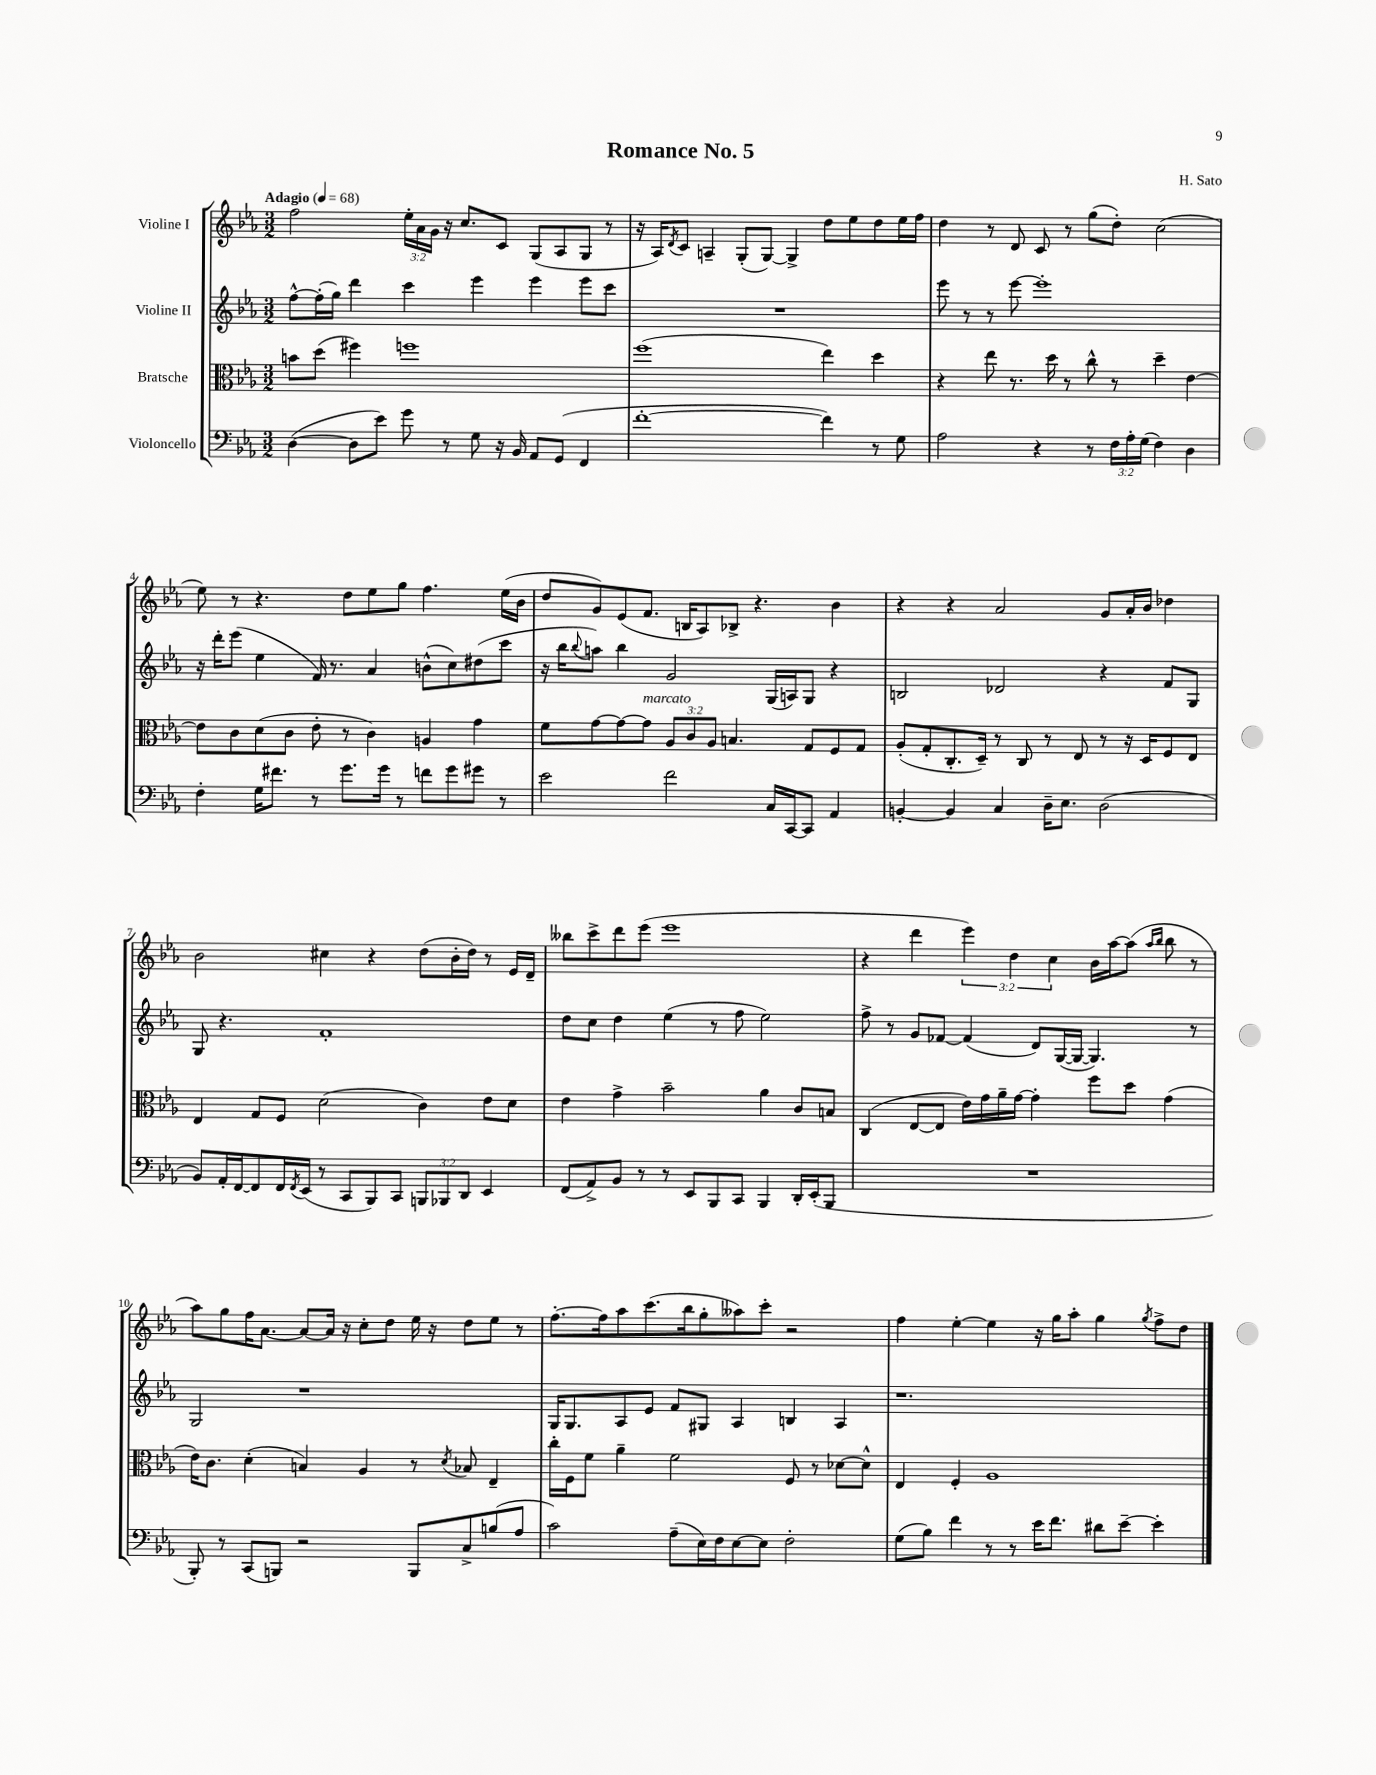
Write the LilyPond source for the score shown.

\header { title = "Romance No. 5" composer = "H. Sato" }
<<
\new StaffGroup <<
\new Staff = "s0" \with { instrumentName = "Violine I" } {
    \clef treble \key ees \major \numericTimeSignature \time 3/2 \override Staff.TupletNumber.text = #tuplet-number::calc-fraction-text \tempo "Adagio" 4 = 68
    f''2 \tuplet 3/2 { ees''16-. aes'16 g'16 } r16 c''8. c'8 g8( aes8 g8 r8 |
    r16 aes16) \acciaccatura { d'8 } c'8 a4-- g8-.( g8~) g4-> d''8 ees''8 d''8 ees''16 f''16 |
    d''4 r8 d'8 c'8 r8 g''8( d''8-.) c''2( |
    ees''8) r8 r4. d''8 ees''8 g''8 f''4. ees''16( bes'16 |
    d''8 g'8) ees'8( f'8. b16 aes8) bes8-> r4. bes'4 |
    r4 r4 aes'2 g'8 aes'16-. bes'16 des''4 |
    bes'2 cis''4 r4 d''8( bes'16-. d''16) r8 ees'16 d'16-- |
    beses''8 c'''8-> d'''8 ees'''8( ees'''1 |
    r4 d'''4 \tuplet 3/2 { ees'''4) d''4 c''4 } bes'16 aes''16~ aes''8( \grace { aes''16 bes''16 } bes''8 r8 |
    aes''8) g''8 f''16 aes'8.~ aes'8~ aes'16 r16 c''8-. d''8 ees''16 r16 d''8 ees''8 r8 |
    f''8.~-. f''16 aes''8 c'''8.( bes''16 g''8-. aeses''8) c'''8-. r2 |
    f''4 ees''4~-. ees''4 r16 g''16 aes''8-. g''4 \acciaccatura { g''8 } f''8-> d''8 \bar "|." |
}
\new Staff = "s1" \with { instrumentName = "Violine II" } {
    \clef treble \key ees \major \numericTimeSignature \time 3/2
    f''8~-^ f''16-.( g''16) d'''4 c'''4 ees'''4 ees'''4 ees'''8 c'''8 |
    R1. |
    ees'''8 r8 r8 ees'''8~ ees'''1-. |
    r16 d'''16-. ees'''8( ees''4 f'16) r8. aes'4 b'8-^( c''8) dis''8( c'''8 |
    r16 bes''16 \appoggiatura { bes''8 } a''8) bes''4 g'2 g16( a16) g8 r4 |
    b2 des'2 r4 f'8 g8 |
    g8 r4. f'1-. |
    d''8 c''8 d''4 ees''4( r8 f''8 ees''2) |
    f''8-> r8 g'8 fes'8~ fes'4( d'8) g16~( g16~ g4.) r8 |
    g2 r1 |
    g16 g8. aes8 ees'8 f'8 gis8 aes4 b4 aes4 |
    r1. \bar "|." |
}
\new Staff = "s2" \with { instrumentName = "Bratsche" } {
    \clef alto \key ees \major \numericTimeSignature \time 3/2 \override Staff.TupletNumber.text = #tuplet-number::calc-fraction-text
    b'8 d''8( fis''4) f''1 |
    f''1( ees''4) d''4 |
    r4 ees''8 r8. d''16 r8 c''8-^ r8 d''4-- ees'4~ |
    ees'8 c'8 d'8( c'8 ees'8-. r8 c'4) a4 g'4 |
    f'8 g'8~ g'8~ g'8^\markup { \italic "marcato" } \tuplet 3/2 { aes8 c'8 aes8 } b4. g8 f8 g8 |
    aes8-.( g8-. c8.-. d16--) r8 c8 r8 ees8 r8 r16 d16 f8 ees8 |
    ees4 g8 f8 d'2( c'4) ees'8 d'8 |
    ees'4 g'4-> bes'2-- aes'4 c'8 b8 |
    c4( ees8~ ees8 ees'16) g'16 aes'16-- g'16~ g'4-. f''8 d''8 g'4( |
    ees'16) c'8. d'4-.( b4) aes4 r8 \acciaccatura { d'8 } bes8 ees4-- |
    c''16-. f16 f'8 aes'4-- f'2 f8 r8 des'8~ des'8-^ |
    ees4 f4-. aes1 \bar "|." |
}
\new Staff = "s3" \with { instrumentName = "Violoncello" } {
    \clef bass \key ees \major \numericTimeSignature \time 3/2 \override Staff.TupletNumber.text = #tuplet-number::calc-fraction-text
    d4~( d8 ees'8) g'8 r8 g8 r16 bes,16 aes,8 g,8( f,4 |
    f'1~-. f'4) r8 g8 |
    aes2 r4 r8 \tuplet 3/2 { f16 aes16-. g16( } f4) d4 |
    f4-. g16 fis'8. r8 g'8. g'16 r8 f'8 g'8 gis'8 r8 |
    ees'2 f'2 c16 c,16~ c,8 aes,4 |
    b,4~-. b,4 c4 d16-- ees8. d2( |
    bes,8) aes,16-. f,16~ f,8 f,16 \acciaccatura { f,8 } ees,16( r8 c,8 bes,,8) c,8 \tuplet 3/2 { b,,8 bes,,8 d,8 } ees,4 |
    f,8( aes,8->) bes,8 r8 r8 ees,8 bes,,8 c,8 bes,,4 d,16-. ees,16-.( bes,,8 |
    R1. |
    bes,,8-.) r8 c,8( b,,8) r2 b,,8 c8-> b8( aes8 |
    c'2) aes8--( ees16) f16 ees8~ ees8 f2-. |
    g8( bes8) f'4 r8 r8 ees'16 f'8. dis'8 ees'8~-- ees'4-. \bar "|." |
}
>>
>>
